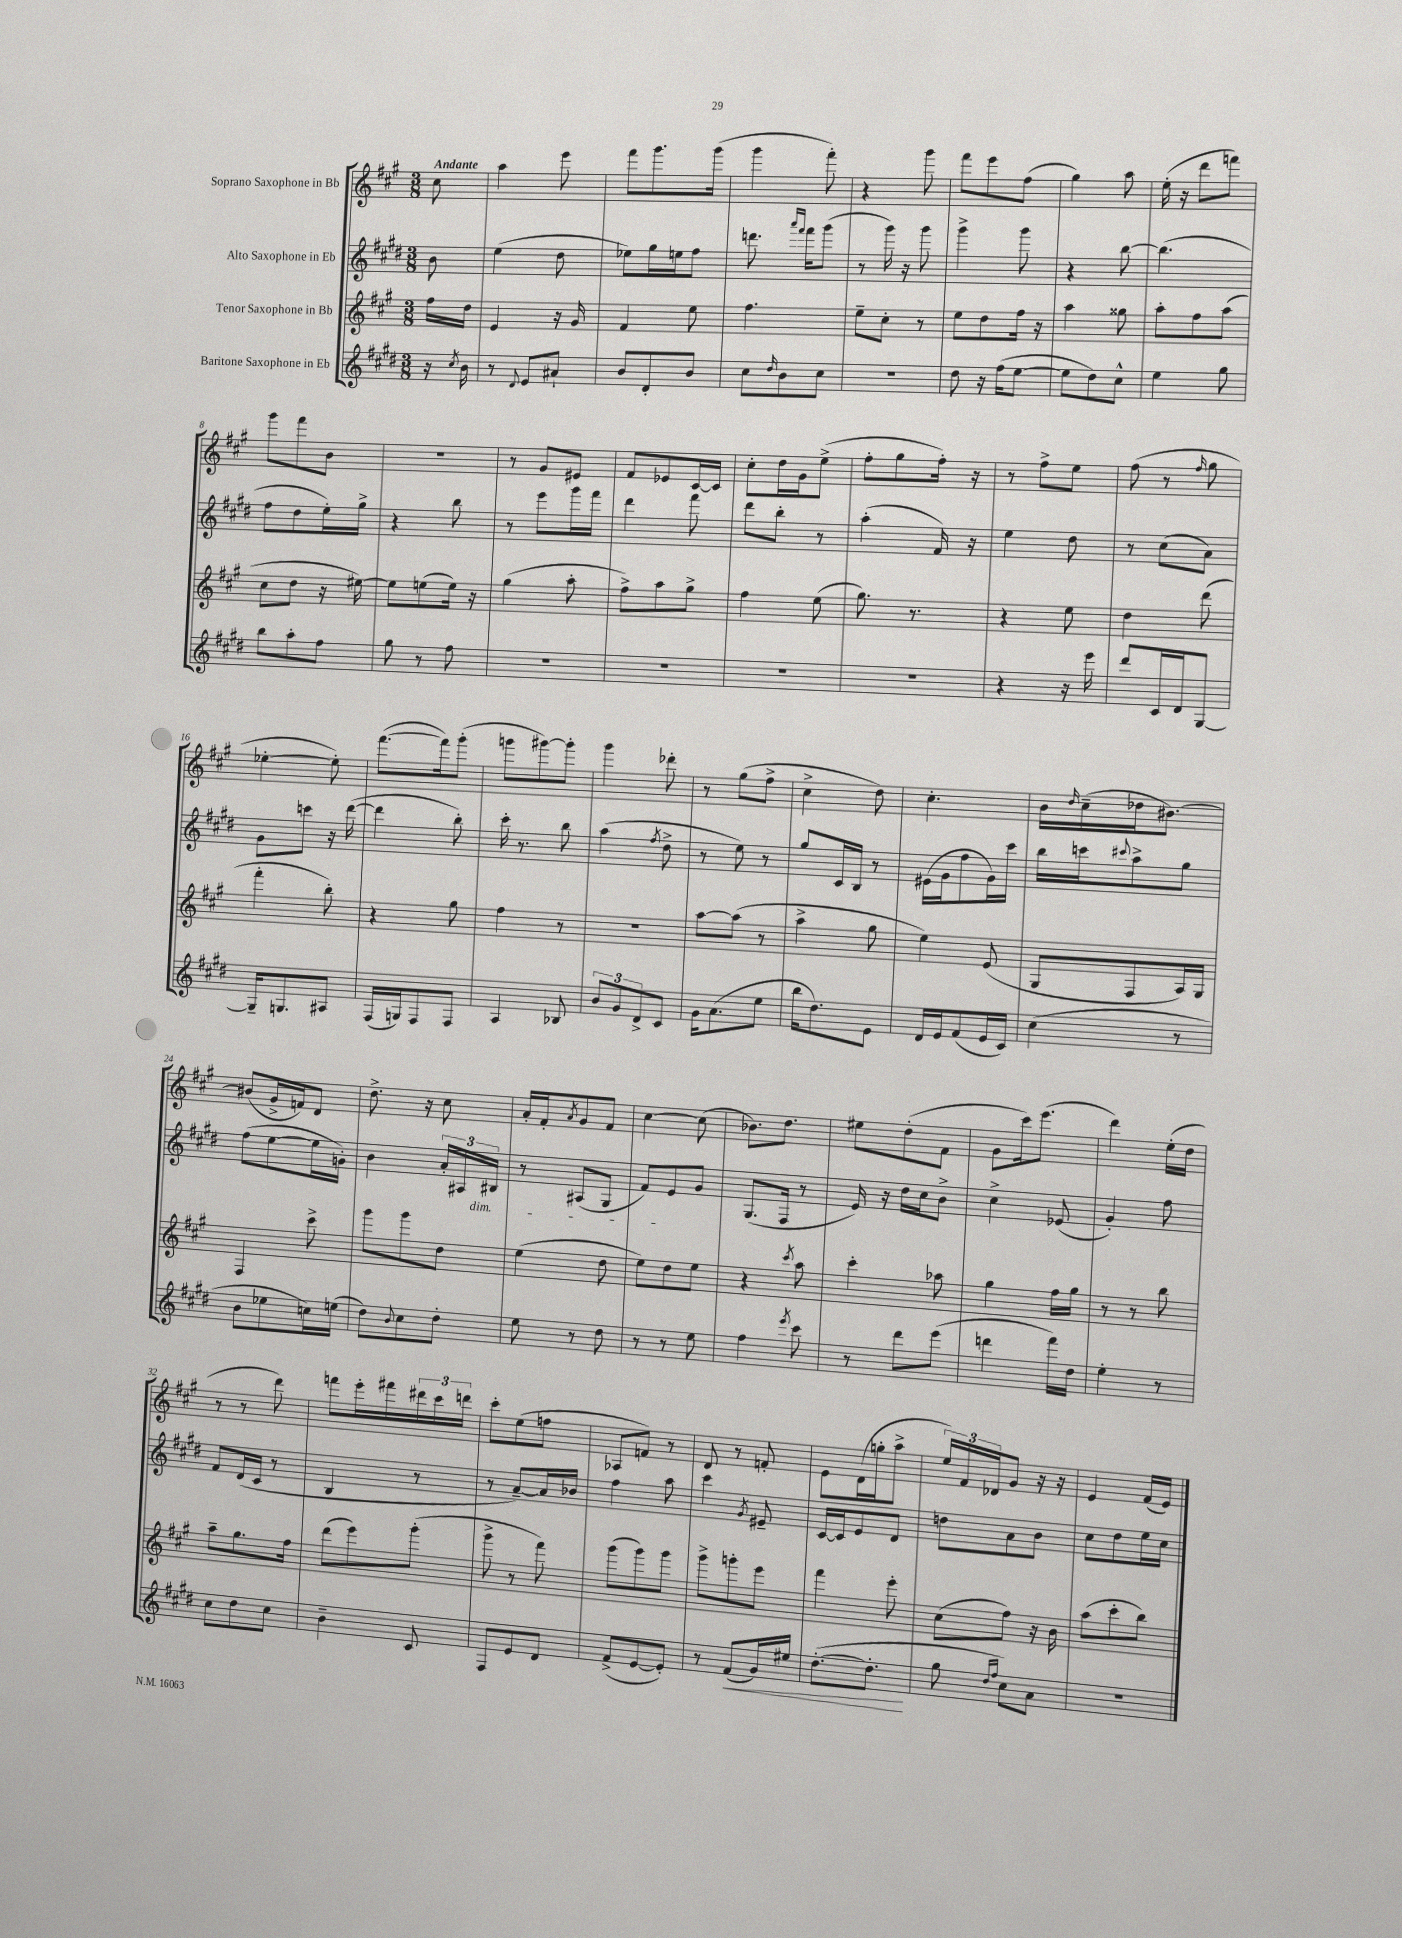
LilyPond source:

<<
\new StaffGroup <<
\new Staff = "s0" \with { instrumentName = "Soprano Saxophone in Bb" } {
    \clef treble \key a \major \numericTimeSignature \time 3/8 \partial 8 \tempo "Andante"
    cis''8 |
    a''4 e'''8 |
    fis'''8 gis'''8. gis'''16( |
    gis'''4 fis'''8-.) |
    r4 gis'''8 |
    fis'''8 e'''8 fis''8( |
    gis''4) a''8 |
    e''16-.( r16 d'''8 f'''8) |
    gis'''8 fis'''8 b'8 |
    R4. |
    r8 gis'8 eis'8 |
    fis'8 ees'8 cis'16~ cis'16 |
    cis''8-. d''16 gis'16 e''8->( |
    fis''8-. gis''8 fis''16-.) r16 |
    r8 fis''8-> e''8 |
    fis''8( r8 \grace { fis''16 } gis''8 |
    ees''4~-. ees''8-.) |
    fis'''8.~( fis'''16) gis'''8-.( |
    g'''8 gis'''8~) gis'''8-. |
    gis'''4 des'''8-. |
    r8 gis''8( fis''8-> |
    cis''4-> d''8) |
    cis''4.-. |
    b'16 \grace { d''16 } cis''16--( des''16 bis'8.~) |
    bis'8( gis'16-> f'16) d'8 |
    d''8.-> r16 cis''8 |
    a'16-. fis'16-. \acciaccatura { a'8 } gis'8 fis'8 |
    cis''4~ cis''8( |
    bes'8.) d''8. |
    eis''8 d''8-.( fis'8 |
    gis'8 cis'''16) e'''8.( |
    d'''4) e''16-.( d''16 |
    r8 r8 d'''8) |
    f'''8 e'''16-. fis'''16 \tuplet 3/2 { dis'''16 cis'''16 d'''16 } |
    cis'''8-. e''8( f''8 |
    aes8 f'8) r8 |
    d'8 r8 f'8-. |
    e'8 d'16( g''16-. a''8-> |
    \tuplet 3/2 { e''16) fis'16 des'16 } gis'8 r16 r16 |
    e'4 fis'16( e'16) \bar "|." |
}
\new Staff = "s1" \with { instrumentName = "Alto Saxophone in Eb" } {
    \clef treble \key e \major \numericTimeSignature \time 3/8 \partial 8
    b'8 |
    e''4( dis''8 |
    ees''8) gis''16 e''16 fis''8 |
    d'''8. \grace { a'''16 fis'''16 } fis'''16 gis'''8( |
    r8 gis'''16) r16 gis'''8 |
    gis'''4-> gis'''8 |
    r4 b''8~ |
    b''4.( |
    fis''8 dis''8 e''16-.) gis''16-> |
    r4 b''8 |
    r8 e'''8 gis'''16 fis'''16 |
    dis'''4 fis'''8 |
    dis'''8 b''8-. r8 |
    a''4-.( fis'16) r16 |
    e''4 dis''8 |
    r8 cis''8( a'8) |
    gis'8 c'''8 r16 dis'''16~( |
    dis'''4 b''8-.) |
    cis'''16-. r8. b''8 |
    a''4( \acciaccatura { fis''8 } dis''8-> |
    r8 e''8) r8 |
    gis''8 cis'16 b16 r8 |
    eis'16( gis'16 fis''8 gis'16) cis'''16 |
    b''16 c'''16 \appoggiatura { cis'''8 } a''8-> gis''8 |
    fis''8( e''8~ e''16 g'16-.) |
    b'4 \tuplet 3/2 { a'16-. ais16 bis16\dim } |
    r8 ais8( gis8 |
    fis'8) e'8\! gis'8 |
    gis8.( fis16 r8 |
    e'16) r16 dis''16 cis''16 b'8-> |
    cis''4-> ees'8( |
    gis'4-.) fis''8 |
    fis'8 dis'16( cis'16 r8 |
    b4 r8 |
    r8 a'8~--) a'16 bes'16 |
    fis''4 a''8 |
    cis'''4 \acciaccatura { gis'8 } eis'8-- |
    cis'16~ cis'16 e'8 dis'8 |
    d''8 a'8 b'8 |
    cis''8 dis''8 e''16 cis''16 \bar "|." |
}
\new Staff = "s2" \with { instrumentName = "Tenor Saxophone in Bb" } {
    \clef treble \key a \major \numericTimeSignature \time 3/8 \partial 8
    fis''16 d''16 |
    e'4 r16 gis'16 |
    fis'4 e''8 |
    fis''4. |
    e''8-- cis''8-. r8 |
    e''8 d''8 fis''16 r16 |
    a''4 gisis''8 |
    a''8-. fis''8 a''8( |
    cis''8 d''8 r16 eis''16~) |
    eis''8 e''8( e''16) r16 |
    gis''4( a''8-. |
    fis''8->) a''8 gis''8-> |
    fis''4 e''8( |
    gis''8.) r8. |
    r4 e''8 |
    d''4 d'''8( |
    fis'''4-. b''8-.) |
    r4 gis''8 |
    fis''4 r8 |
    R4. |
    a''8~ a''8( r8 |
    a''4-> gis''8 |
    e''4) e'8( |
    gis8 fis8 a16) gis16 |
    fis4 cis'''8-> |
    gis'''8 gis'''8 d''8 |
    e''4( d''8 |
    e''8) d''8 e''8 |
    r4 \acciaccatura { cis'''8 } a''8 |
    cis'''4-. aes''8 |
    gis''4 fis''16 gis''16 |
    r8 r8 b''8 |
    a''8-- gis''8. fis''16 |
    d'''8( e'''8) gis'''8-.( |
    gis'''8-> r8 fis'''8) |
    gis'''8( gis'''8) gis'''8 |
    gis'''8-> g'''8-. e'''8 |
    fis'''4 e'''8-. |
    cis''8( fis''8) r16 b'16 |
    a''8( cis'''8-. b''8) \bar "|." |
}
\new Staff = "s3" \with { instrumentName = "Baritone Saxophone in Eb" } {
    \clef treble \key e \major \numericTimeSignature \time 3/8 \partial 8
    r16 \acciaccatura { cis''8 } b'16 |
    r8 \appoggiatura { dis'8 } e'8 ais'8-! |
    b'8 dis'8-. b'8 |
    cis''8 \grace { dis''16 } b'8 cis''8 |
    R4. |
    dis''8 r16 fis''16( e''8~ |
    e''8 dis''8) cis''8-^ |
    e''4 gis''8 |
    b''8 a''8-. fis''8 |
    gis''8 r8 fis''8 |
    R4. |
    R4. |
    R4. |
    R4. |
    r4 r16 e'''16 |
    dis'''8 cis'16 dis'16 gis8~ |
    gis16-- g8. ais8 |
    fis16( g16) fis8 fis8 |
    a4 bes8 |
    \tuplet 3/2 { b'8 gis'8 dis'8-> } cis'8 |
    gis'16 a'8.( e''8 |
    b''16 dis''8.) e'8 |
    dis'16 e'16 fis'8( e'16 cis'16) |
    cis''4( r8 |
    b'8 ees''8 c''16) e''16( |
    dis''8) \appoggiatura { b'8 } cis''8 dis''8-. |
    e''8 r8 dis''8 |
    r8 r8 e''8 |
    fis''4 \acciaccatura { e'''8 } cis'''8 |
    r8 dis'''8 e'''8( |
    d'''4 fis'''16) dis''16 |
    e''4-. r8 |
    cis''8 dis''8 cis''8 |
    b'4-- cis'8 |
    fis8 e'8 dis'8 |
    fis'8->( e'8~ e'8-.) |
    r8 fis'8\<( gis'16) eis''16 |
    dis''8.~-.( dis''8.-.\! |
    gis''8 \grace { dis''16 fis''16 } cis''8) a'8 |
    R4. \bar "|." |
}
>>
>>
